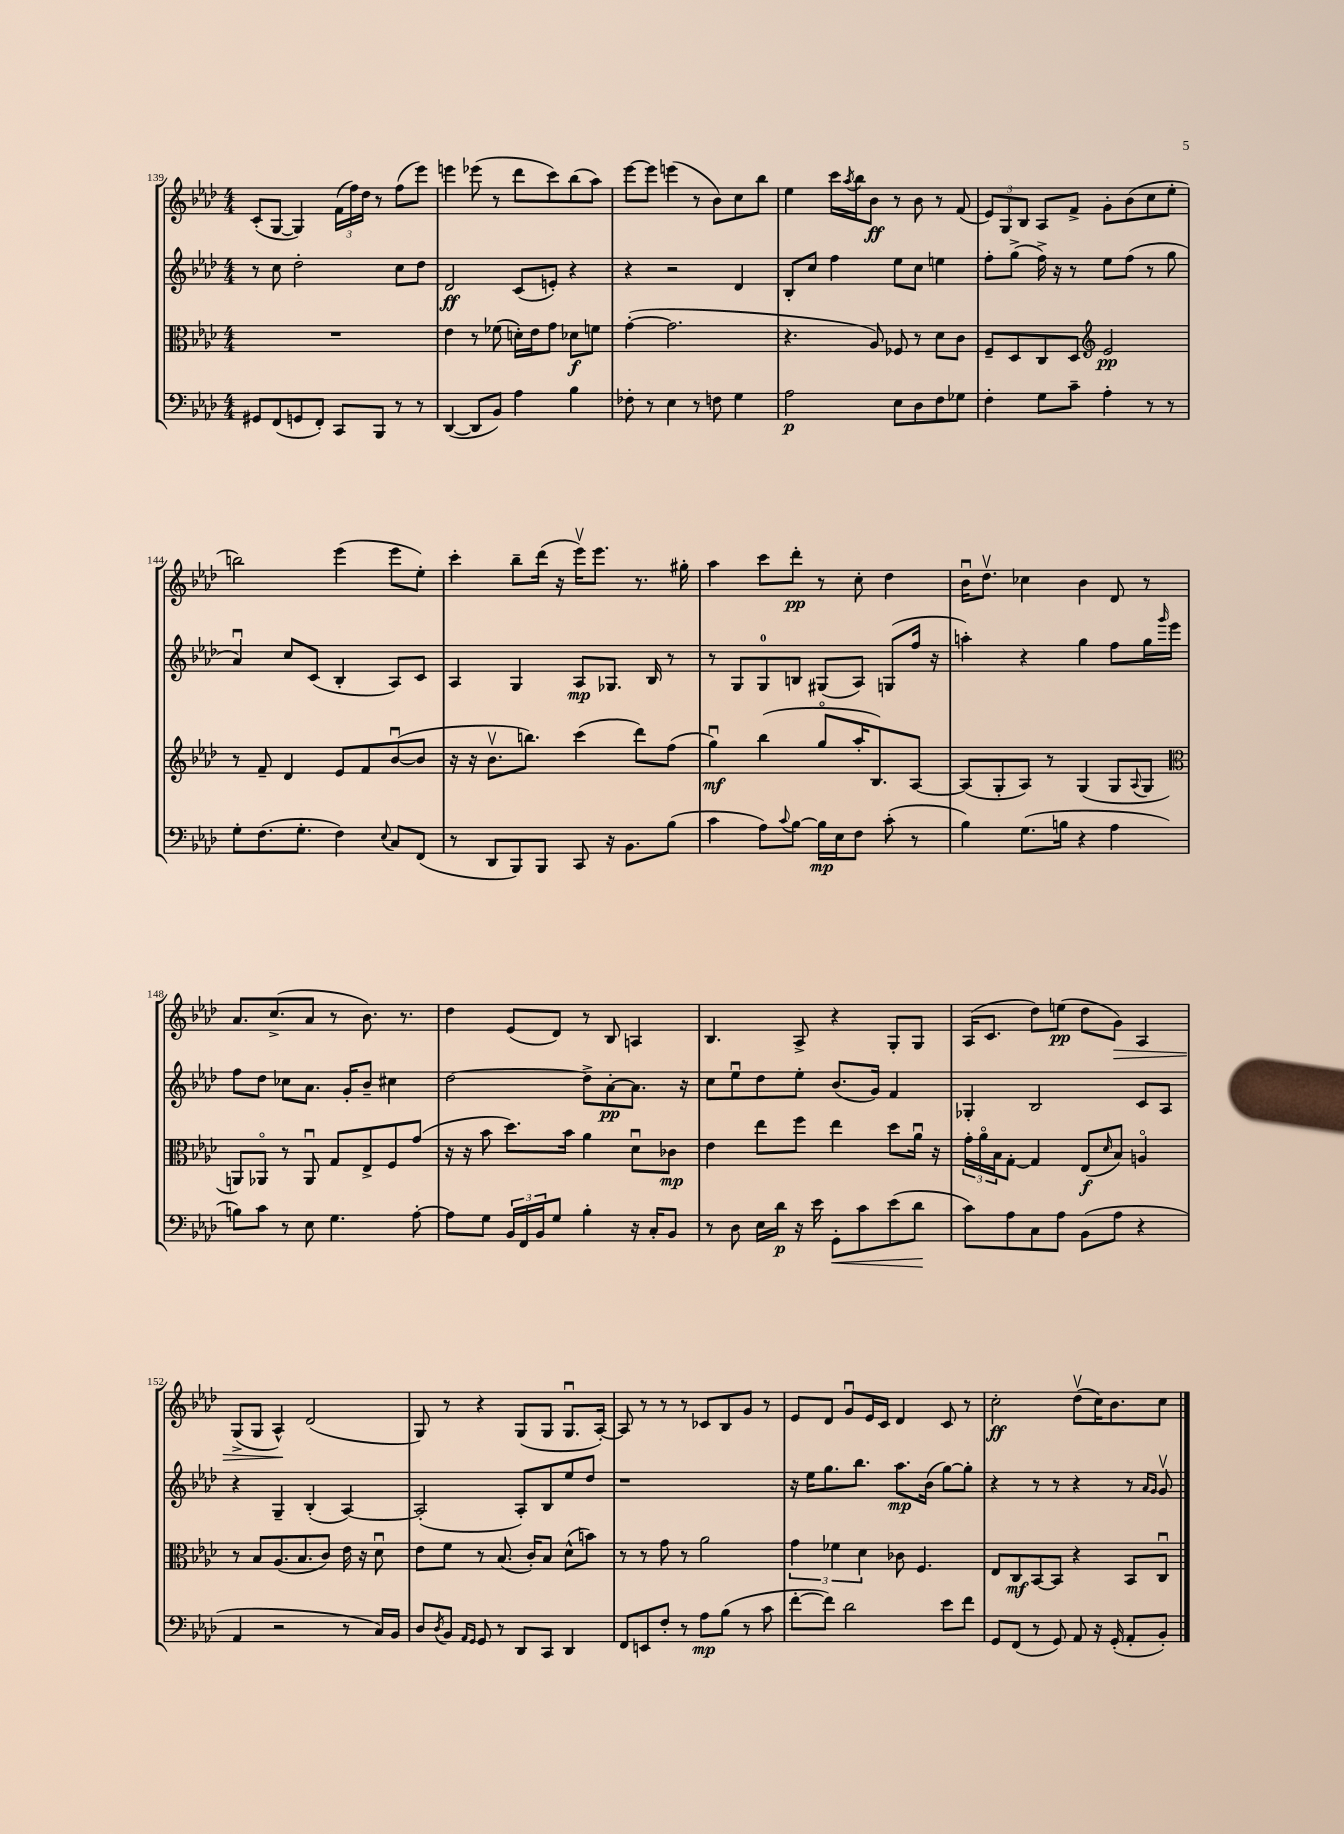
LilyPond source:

<<
\new StaffGroup <<
\new Staff = "s0" {
    \clef treble \key aes \major \numericTimeSignature \time 4/4
    c'8-.( g8~ g4) \tuplet 3/2 { f'16( f''16) des''16 } r8 f''8( ees'''8) |
    e'''4 ees'''8( r8 des'''8 c'''8) bes''8( aes''8) |
    ees'''8~ ees'''8 e'''4( r8 bes'8) c''8 bes''8 |
    ees''4 c'''16 \acciaccatura { aes''8 } bes''16 bes'8\ff r8 bes'8 r8 f'8( |
    \tuplet 3/2 { ees'8) g8 bes8 } aes8 f'8-> g'8-. bes'8( c''8 ees''8-. |
    b''2) ees'''4( ees'''8 ees''8-.) |
    c'''4-. bes''8-- des'''16( r16 ees'''16\upbow) ees'''8. r8. gis''16-. |
    aes''4 c'''8 des'''8-.\pp r8 c''8-. des''4 |
    bes'16\downbow des''8.\upbow ces''4 bes'4 des'8 r8 |
    aes'8. c''8.->( aes'8 r8 bes'8.) r8. |
    des''4 ees'8( des'8) r8 bes8 a4 |
    bes4. aes8-> r4 g8-. g8 |
    aes16( c'8. des''8) e''8\pp( des''8 g'8\>) aes4 |
    g8->( g8 aes4-^\!) des'2( |
    g8) r8 r4 g8( g8 g8.\downbow aes16~-.) |
    aes8 r8 r8 r8 ces'8 bes8 g'8 r8 |
    ees'8 des'8 g'8\downbow ees'16 c'16 des'4 c'8 r8 |
    c''2-.\ff des''8\upbow( c''16) bes'8. c''8 \bar "|." |
}
\new Staff = "s1" {
    \clef treble \key aes \major \numericTimeSignature \time 4/4
    r8 c''8 des''2-. c''8 des''8 |
    des'2\ff c'8( e'8-.) r4 |
    r4 r2 des'4 |
    bes8-. c''8 f''4 ees''8 c''8 e''4 |
    f''8-. g''8->( f''16->) r16 r8 ees''8 f''8( r8 g''8 |
    aes'4\downbow) c''8 c'8( bes4-. aes8) c'8 |
    aes4 g4 aes8\mp ges8. bes16 r8 |
    r8 g8 g8-0 b8 gis8( aes8) g8( f''16 r16 |
    a''4-.) r4 g''4 f''8 g''16 \grace { g'''16 } ees'''16 |
    f''8 des''8 ces''8 aes'8. g'16-. bes'8-- cis''4 |
    des''2~ des''8-> aes'8~-.\pp aes'8. r16 |
    c''8 ees''8\downbow des''8 ees''8-. bes'8.( g'16) f'4 |
    ges4-. bes2 c'8 aes8 |
    r4 g4-- bes4-.( aes4~) |
    aes2-.( aes8-.) bes8 ees''8 des''8 |
    r1 |
    r16 ees''16 g''8. bes''8. aes''8.\mp bes'16( g''8~) g''8-. |
    r4 r8 r8 r4 r8 \grace { aes'16 g'16 } g'8\upbow \bar "|." |
}
\new Staff = "s2" {
    \clef alto \key aes \major \numericTimeSignature \time 4/4
    R1 |
    ees'4 r8 fes'8( d'16-.) ees'16 g'8 des'8\f f'8 |
    g'4~-.( g'2. |
    r4. aes8) fes8 r8 des'8 c'8 |
    f8-- des8 c8 des8 \clef treble ees'2\pp |
    r8 f'8-- des'4 ees'8 f'8 bes'8~\downbow( bes'8 |
    r16 r16 bes'8.\upbow b''8.) c'''4( des'''8) f''8( |
    g''4\downbow\mf) bes''4( g''8\flageolet aes''16-. bes8.) aes8~ |
    aes8( g8-. aes8) r8 g4( g8 \appoggiatura { aes8 } g8 |
    \clef alto a,8) aes,8\flageolet r8 aes,8\downbow g8 ees8-> f8 g'8( |
    r16 r16 bes'8 des''8.) bes'16 aes'4 des'8\downbow ces'8\mp |
    ees'4 ees''8 f''8 ees''4 des''8 aes'16\downbow r16 |
    \tuplet 3/2 { g'16-. aes'16\flageolet bes16 } g8~-. g4 ees8\f( \grace { des'16 } bes8) a4\flageolet |
    r8 bes8 aes8.( bes8. c'8) ees'16 r16 des'8\downbow |
    ees'8 f'8 r8 bes8.( c'16-.) bes8 des'8-^( b'8) |
    r8 r8 g'8 r8 aes'2 |
    \tuplet 3/2 { g'4 fes'4 des'4 } ces'8 f4. |
    ees8 c8\mf bes,8~ bes,8 r4 bes,8 c8\downbow \bar "|." |
}
\new Staff = "s3" {
    \clef bass \key aes \major \numericTimeSignature \time 4/4
    gis,8 f,8( g,8 f,8-.) c,8 bes,,8 r8 r8 |
    des,4~( des,8 bes,8) aes4 bes4 |
    fes8-. r8 ees4 r8 f8 g4 |
    aes2\p ees8 des8 f8 ges8 |
    f4-. g8 c'8-- aes4-. r8 r8 |
    g8-. f8.( g8.-. f4) \appoggiatura { ees8 } c8 f,8( |
    r8 des,8 bes,,8) bes,,8 c,8 r16 bes,8. bes8( |
    c'4 aes8) \appoggiatura { c'8 } bes8~ bes16\mp ees16 f8 c'8-.( r8 |
    bes4) g8.( b16 r4 aes4 |
    b8) c'8 r8 ees8 g4. aes8~-. |
    aes8 g8 \tuplet 3/2 { bes,16 f,16 bes,16 } g8 bes4-. r16 c16-. bes,8 |
    r8 des8 ees16 des'16\p r16 ees'16 g,8-.\< c'8 ees'8( des'8\! |
    c'8) aes8 c8 aes8 bes,8( aes8 r4 |
    aes,4 r2 r8 c16) bes,16 |
    des8 \acciaccatura { des8 } bes,8 \grace { aes,16 g,16 } g,8 r8 des,8 c,8 des,4 |
    f,8 e,8 f8-. r8 aes8\mp bes8( r8 c'8 |
    f'8~-. f'8) des'2 ees'8 f'8 |
    g,8 f,8( r8 g,8) aes,8 r16 g,16-.( aes,8-. bes,8-.) \bar "|." |
}
>>
>>
\layout { \context { \Score currentBarNumber = #139 } }
